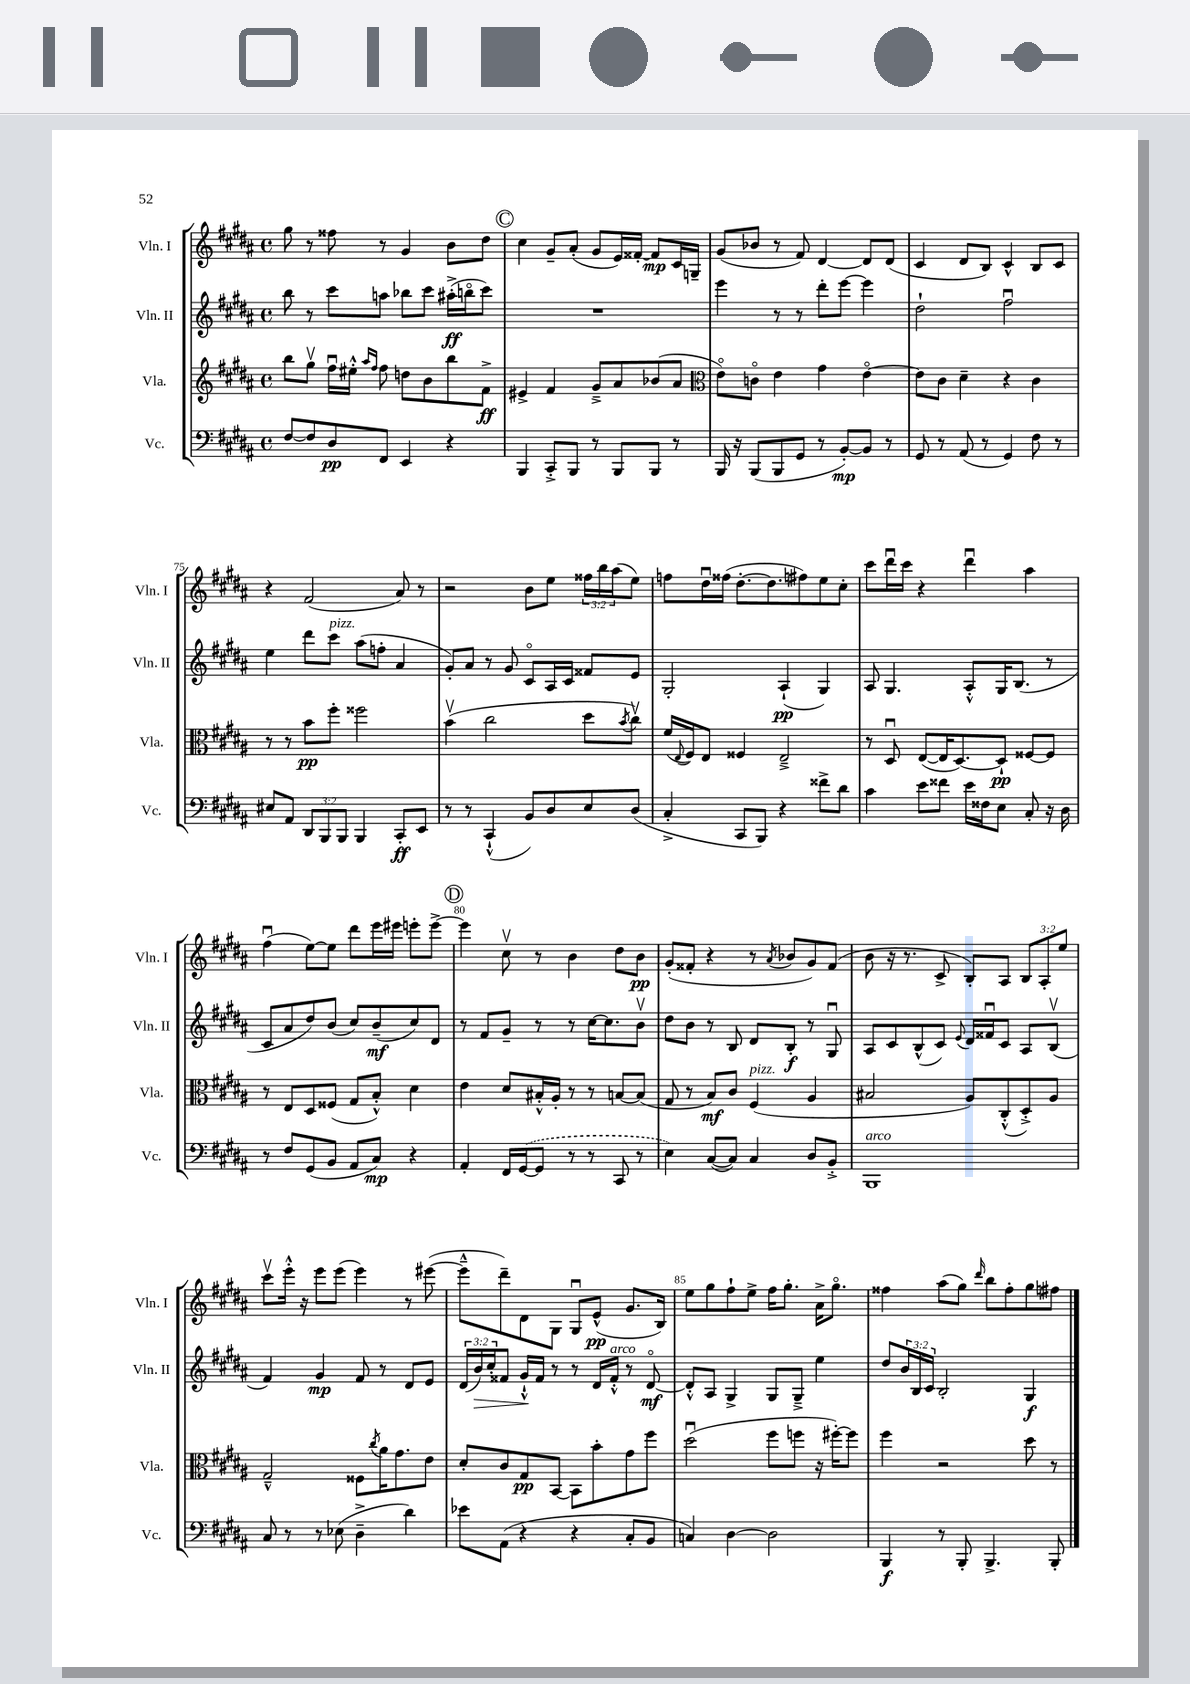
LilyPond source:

<<
\new StaffGroup <<
\new Staff = "s0" \with { instrumentName = "Vln. I" shortInstrumentName = "Vln. I" } {
    \clef treble \key b \major \defaultTimeSignature \time 4/4 \override Staff.TupletNumber.text = #tuplet-number::calc-fraction-text
    gis''8 r8 fisis''8 r8 gis'4 b'8 dis''8 |
    \mark \markup { \circle "C" } cis''4 gis'8-- ais'8-.( gis'8 e'16) fisis'16~-. fisis'8\mp cis'16 g16-- |
    gis'8( bes'8 r8 fis'8) dis'4~ dis'8 dis'8( |
    cis'4 dis'8 b8) cis'4-^ b8 cis'8 |
    r4 fis'2( ais'8) r8 |
    r2 b'8 e''8 \tuplet 3/2 { fisis''16 b''16 ais''16( } e''8) |
    f''8 dis''16\downbow fisis''16( dis''8.~-. dis''8. fis''8) e''8 cis''8-. |
    cis'''8 dis'''16\downbow cis'''16 r4 dis'''4\downbow ais''4 |
    fis''4\downbow( e''8~) e''8 dis'''8 e'''16 eis'''16 e'''8-. e'''8~-> |
    \mark \markup { \circle "D" } e'''4 cis''8\upbow r8 b'4 dis''8 b'8\pp |
    gis'8-.( fisis'8-. r4 r8 \acciaccatura { ais'8 } bes'8 gis'8) fisis'8( |
    b'8 r16 r8. cis'8-> b8-.) ais8 \tuplet 3/2 { b8 ais8-. e''8 } |
    cis'''8\upbow e'''16-.-^ r16 e'''8 e'''8( e'''4) r8 eis'''8~( |
    eis'''8---^ dis'''8--) dis'8 gis8 gis8\downbow e'8-^\pp( gis'8. b16) |
    e''8 gis''8 fis''8-! e''8-> fis''16 gis''8.-. ais'16-> gis''8.\flageolet |
    fisis''4 ais''8( gis''8) \grace { dis'''16 } b''8 fisis''8-. gis''8 fis''8 \bar "|." |
}
\new Staff = "s1" \with { instrumentName = "Vln. II" shortInstrumentName = "Vln. II" } {
    \clef treble \key b \major \defaultTimeSignature \time 4/4 \override Staff.TupletNumber.text = #tuplet-number::calc-fraction-text
    b''8 r8 cis'''8 a''8 bes''8 cis'''8 ais''16-.->\ff( b''16\flageolet cis'''8) |
    \mark \markup { \circle "C" } R1 |
    e'''4 r8 r8 dis'''8-. e'''8~ e'''4 |
    dis''2-! fis''2\downbow |
    e''4 dis'''8 cis'''8^\markup { \italic "pizz." } ais''8( f''8-. ais'4 |
    gis'8-.) ais'8 r8 gis'8 cis'8\flageolet ais16 cis'16 fisis'8 e'8 |
    gis2-. ais4-!\pp( gis4) |
    ais8 gis4. ais8-.-^ gis16 b8.( r8 |
    cis'8 ais'8 dis''8) b'8( cis''8) b'8--\mf( cis''8) dis'8 |
    \mark \markup { \circle "D" } r8 fis'8 gis'8-- r8 r8 cis''16~ cis''8. b'8\upbow |
    dis''8 b'8 r8 b8 dis'8 b8-.\f r8 gis8\downbow |
    ais8 cis'8 b8-^( cis'8) \appoggiatura { e'8 } dis'16 fisis'16\downbow cis'8 ais8 b8\upbow( |
    fis'4) gis'4\mp fis'8 r8 dis'8 e'8 |
    \tuplet 3/2 { dis'16( b'16\>) cis''16-. } fisis'8 gis'16-!-^\! fisis'16 r8 r8 dis'16 fisis'16-.-^^\markup { \italic "arco" } r8 dis'8~\flageolet\mf |
    dis'8-.-^ ais8 gis4-> gis8 gis8---> e''4 |
    dis''8 \tuplet 3/2 { b'16 b16 cis'16 } b2-. gis4\f \bar "|." |
}
\new Staff = "s2" \with { instrumentName = "Vla." shortInstrumentName = "Vla." } {
    \clef treble \key b \major \defaultTimeSignature \time 4/4
    b''8 gis''8\upbow fis''16\downbow eis''16-.-^ \grace { ais''16 fis''16 } fis''8 d''8 b'8 b''8 fis'8->\ff |
    \mark \markup { \circle "C" } eis'4-> fis'4 gis'8---> ais'8 bes'8( ais'8 |
    \clef alto e'8\flageolet) c'8\flageolet e'4 gis'4 e'4~\flageolet |
    e'8 cis'8 dis'4-- r4 cis'4 |
    r8 r8 b'8\pp fis''8-. fisis''2 |
    b'4\upbow( cis''2 dis''8 \acciaccatura { b'8 } cis''8\upbow) |
    fis'16( \appoggiatura { e8 } fis16) e8 fisis4 e2---> |
    r8 dis8\downbow e8~( e16 dis8.~) dis8-!\pp fisis8~ fisis8 |
    r8 e8 dis8 fisis8( gis8 b8-.-^) dis'4 |
    \mark \markup { \circle "D" } e'4 dis'8 bis16-.-^ ais16-. r8 r8 b8~ b8( |
    gis8 r8 b8\mf) cis'8 fis4^\markup { \italic "pizz." }( ais4 |
    bis2 ais8) cis8-.-^( dis8-.->) ais8 |
    gis2---^ fisis8 \acciaccatura { cis''8 } ais'16 gis'8. e'8 |
    dis'8-. cis'8 gis8\pp b,8~ b,8 b'8-. gis'8 fis''8 |
    dis''2\downbow( fis''8 f''8 r16 fis''16~-.) fis''8 |
    fis''4 r2 dis''8 r8 \bar "|." |
}
\new Staff = "s3" \with { instrumentName = "Vc." shortInstrumentName = "Vc." } {
    \clef bass \key b \major \defaultTimeSignature \time 4/4 \override Staff.TupletNumber.text = #tuplet-number::calc-fraction-text
    fis8~ fis8 dis8\pp fis,8 e,4 r4 |
    \mark \markup { \circle "C" } b,,4 cis,8-.-> b,,8 r8 b,,8 b,,8 r8 |
    b,,16 r16 b,,8( b,,8 gis,8 r8 b,8~-.\mp) b,8 r8 |
    gis,8 r8 ais,8( r8 gis,4) fis8 r8 |
    eis8 ais,8 \tuplet 3/2 { dis,8 b,,8 b,,8 } b,,4 cis,8-.\ff e,8 |
    r8 r8 cis,4-!-^( b,8) dis8 e8 dis8( |
    cis4-.-> cis,8 b,,8) r4 fisis'8-> dis'8 |
    cis'4 e'8 fisis'8 e'16 fisis16 e8 cis8-. r16 dis16 |
    r8 fis8 gis,8( b,8 ais,8 cis8\mp) r4 |
    \mark \markup { \circle "D" } ais,4-. fis,16 \once \slurDashed gis,16~( gis,8 r8 r8 cis,8 r8 |
    e4) cis8~( cis8) cis4 dis8 b,8-.-> |
    b,,1^\markup { \italic "arco" } |
    cis8 r8 r8 ees8( dis4---> dis'4) |
    ees'8 ais,8( r4 r4 cis8-. b,8 |
    c4) dis4~ dis2 |
    b,,4\f r8 b,,8-. b,,4.-> b,,8-. \bar "|." |
}
>>
>>
\layout { \context { \Score currentBarNumber = #71 \override BarNumber.break-visibility = ##(#f #t #t) barNumberVisibility = #(every-nth-bar-number-visible 5) } }
